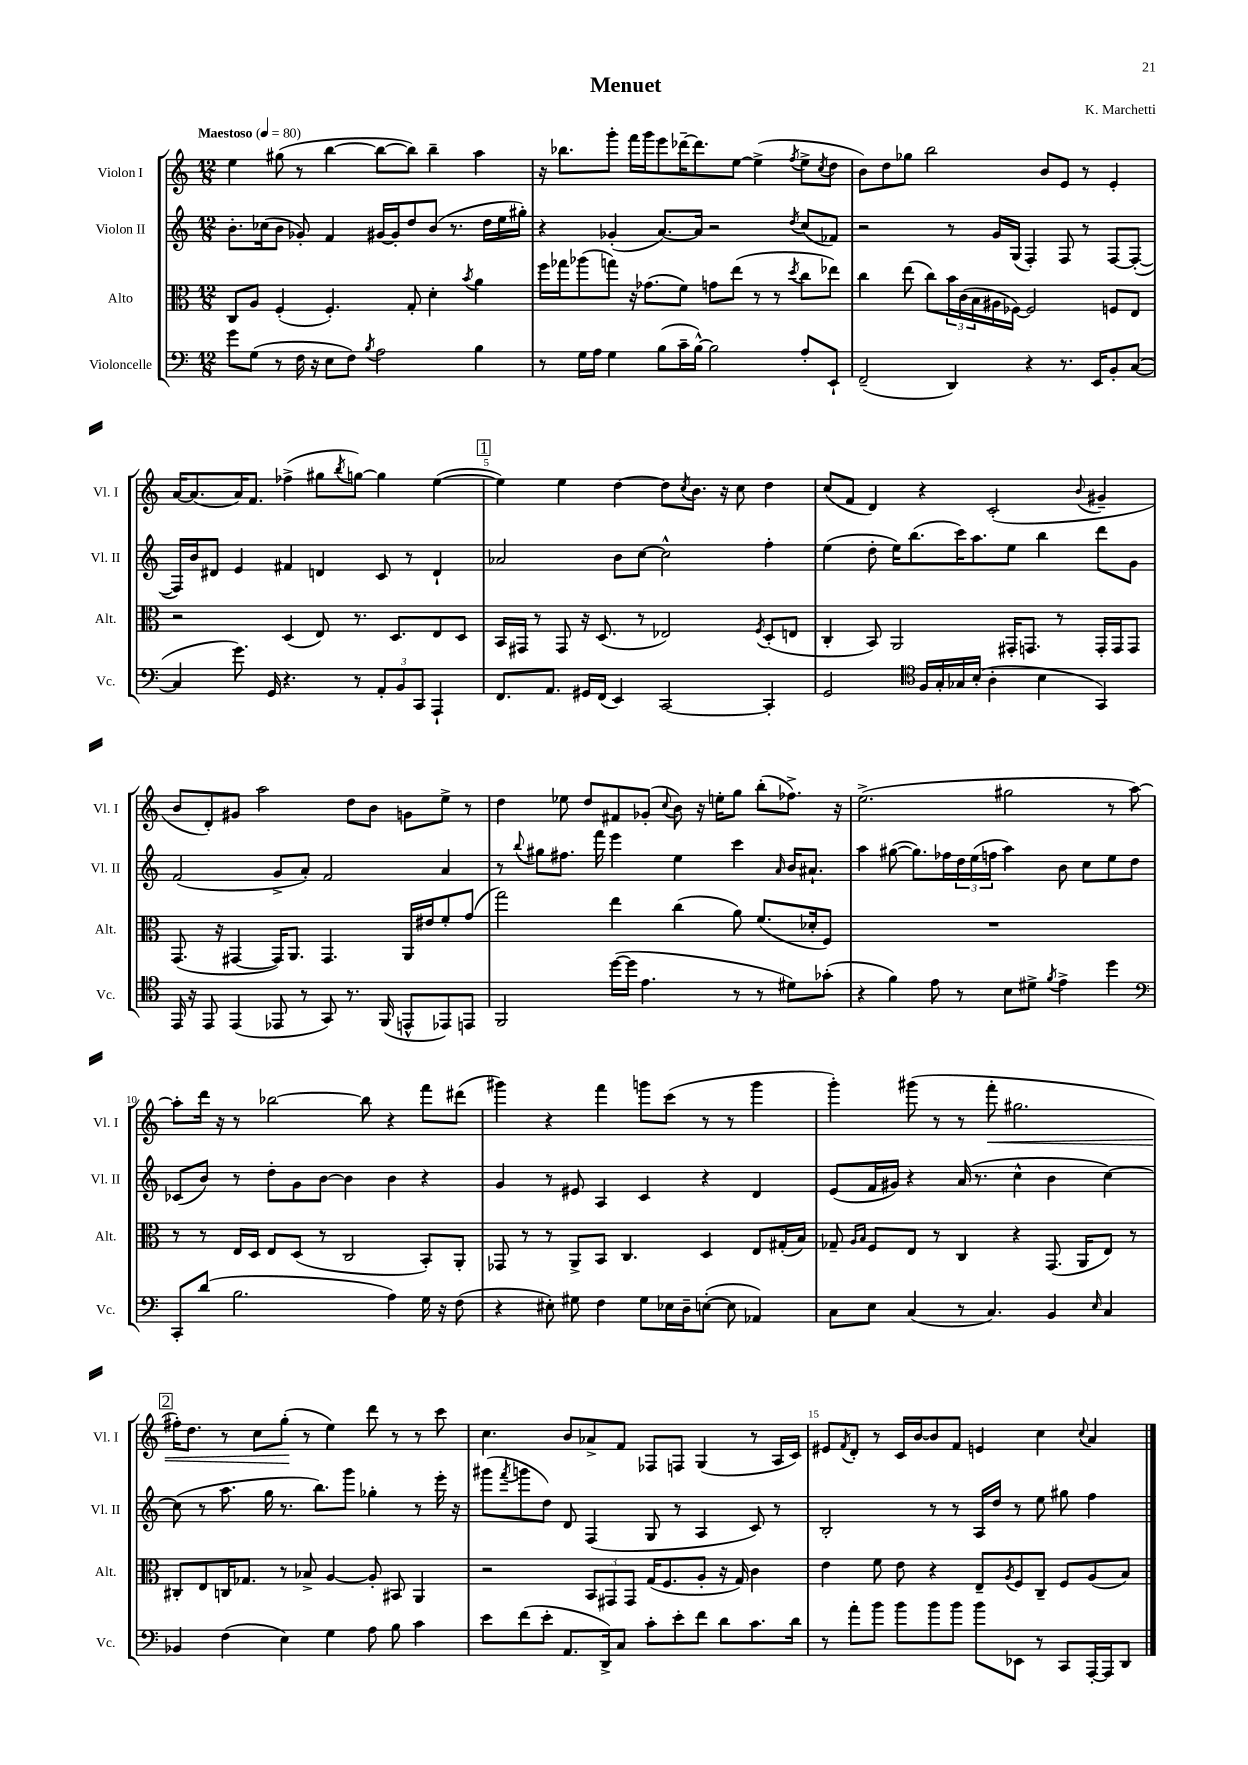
\header { title = "Menuet" composer = "K. Marchetti" }
<<
\new StaffGroup <<
\new Staff = "s0" \with { instrumentName = "Violon I" shortInstrumentName = "Vl. I" } {
    \clef treble \key c \major \numericTimeSignature \time 12/8 \tempo "Maestoso" 4 = 80
    e''4 gis''8( r8 b''4~ b''8~ b''8) b''4-- a''4 |
    r16 bes''8. g'''8-. f'''16 g'''16 e'''8 des'''16~-- des'''8. e''8~ e''4->( \acciaccatura { f''8 } e''8-> \acciaccatura { c''8 } d''8 |
    b'8) d''8 ges''8 b''2 b'8 e'8 r8 e'4-. |
    a'16~ a'8.( a'16) f'8. fes''4->( gis''8 \acciaccatura { b''8 } g''8~) g''4 e''4~( |
    \mark \markup { \box "1" } e''4) e''4 d''4~ d''8 \acciaccatura { c''8 } b'8. r16 c''8 d''4 |
    c''8( f'8 d'4) r4 c'2-.( \appoggiatura { b'8 } gis'4-- |
    b'8 d'8-.) gis'8 a''2 d''8 b'8 g'8 e''8-> r8 |
    d''4 ees''8 d''8 fis'8 ges'8-.( \appoggiatura { c''8 } b'8) r16 e''16-. g''8 b''8-.( fes''8.->) r16 |
    e''2.->( gis''2 r8 a''8~) |
    a''8-. d'''16 r16 r8 bes''2~ bes''8 r4 f'''8 dis'''8( |
    gis'''4) r4 f'''4 g'''8 c'''8( r8 r8 g'''4 |
    g'''4-.) gis'''8( r8 r8 f'''8-.\< gis''2. |
    \mark \markup { \box "2" } fis''16-.) d''8. r8 c''8 g''8-.\!( r8 e''4) d'''8 r8 r8 c'''8 |
    c''4. b'8 aes'8-> f'8 fes8 f8 g4( r8 a16 c'16) |
    eis'8 \acciaccatura { f'8 } d'8-. r8 c'16 b'16~ b'8 f'8 e'4 c''4 \appoggiatura { c''8 } a'4 \bar "|." |
}
\new Staff = "s1" \with { instrumentName = "Violon II" shortInstrumentName = "Vl. II" } {
    \clef treble \key c \major \numericTimeSignature \time 12/8
    b'8.-. ces''16( b'8 ges'8-.) f'4 gis'16~ gis'16-. d''8 b'8( r8. d''16 e''16 gis''16-.) |
    r4 ges'4-.( a'8.~) a'16 r2 \acciaccatura { d''8 } c''8( fes'8) |
    r2 r8 g'16 g16( f4-.) f8 r8 f8~ f8~-.( |
    f16) b'16 dis'8 e'4 fis'4 d'4 c'8 r8 d'4-! |
    \mark \markup { \box "1" } aes'2 b'8 c''8~ c''2-^ f''4-. |
    e''4( d''8-. e''16) b''8.( c'''16) a''8. e''8 b''4 d'''8 g'8 |
    f'2( g'8-> a'8-.) f'2 a'4 |
    r8 \appoggiatura { b''8 } gis''8 fis''8. f'''16 e'''4 e''4 c'''4 \grace { a'16 } b'16 ais'8.-! |
    a''4 gis''8~( gis''8.) fes''16 \tuplet 3/2 { d''16 e''16( f''16 } a''4) b'8 c''8 e''8 d''8 |
    ces'8( b'8) r8 d''8-. g'8 b'8~ b'4 b'4 r4 |
    g'4 r8 eis'8 a4 c'4 r4 d'4 |
    e'8( f'16 gis'16) r4 a'16( r8. c''4-^ b'4 c''4~) |
    \mark \markup { \box "2" } c''8( r8 a''8. g''16 r8. b''8.) g'''8 ges''4-. r8 e'''16-. r16 |
    gis'''8( \acciaccatura { f'''8 } g'''8 d''8) d'8 f4( g8 r8 a4 c'8) r8 |
    b2-. r8 r8 a16 d''16 r8 e''8 gis''8 f''4 \bar "|." |
}
\new Staff = "s2" \with { instrumentName = "Alto" shortInstrumentName = "Alt." } {
    \clef alto \key c \major \numericTimeSignature \time 12/8
    c8 a8 f4-.( f4.-.) g8-. d'4-. \acciaccatura { b'8 } a'4 |
    f''16 ges''16 aes''8( g''8) r16 ges'8.( f'8) g'8 e''8( r8 r8 \acciaccatura { d''8 } c''8 ees''8) |
    c''4 e''8( c''8) \tuplet 3/2 { b'16 c'16( b16 } ais16 fes16~) fes2 f8 e8 |
    r2 d4( e8) r8. d8. e8 d8 |
    \mark \markup { \box "1" } b,16 gis,16 r8 gis,8 r16 d8.( r8 ees2) \acciaccatura { f8 } d8-.( e8 |
    c4-. b,8) a,2 gis,16-. g,8. r8 g,16-. g,16 g,8 |
    g,8.( r16 gis,4~ gis,16) a,8. gis,4. a,16 eis'16 f'8-. g'8( |
    g''2) e''4 c''4( a'8) f'8.( des'16-. f8) |
    R1. |
    r8 r8 e16 d16 e8 d8( r8 c2 b,8-.) a,8-. |
    ges,8 r8 r8 a,8-> b,8 c4. d4 e8 gis16-.( b16) |
    ges8-- \grace { a16 b16 } f8 e8 r8 c4 r4 g,8.( a,16 e8) r8 |
    \mark \markup { \box "2" } cis8-. e8 c16 ges8. r8 bes8-> a4~ a8-. bis,8 a,4 |
    r2 \tuplet 3/2 { b,8 gis,8 gis,8 } g16( f8. a8-. r16 g16) c'4 |
    e'4 f'8 e'8 r4 e8-- \acciaccatura { a8 } f8 c8-- f8 a8( b8) \bar "|." |
}
\new Staff = "s3" \with { instrumentName = "Violoncelle" shortInstrumentName = "Vc." } {
    \clef bass \key c \major \numericTimeSignature \time 12/8
    g'8 g8( r8 f16 r16 e8 f8) \acciaccatura { b8 } a2 b4 |
    r8 g16 a16 g4 b8( c'16-- b16~-^) b2 a8-. e,8-! |
    f,2--( d,4) r4 r8. e,16 b,8-. c8~( |
    c4 g'8.) g,16 r4. r8 \tuplet 3/2 { a,8-. b,8 c,8 } a,,4-! |
    \mark \markup { \box "1" } f,8. a,8. gis,16 f,16( e,4) c,2~ c,4-. |
    g,2 \clef tenor f16 g16-. ges16 b16-.( a4-. b4 g,4) |
    e,16 r16 e,8 e,4( ees,8 r8 g,8) r8. f,16( e,8-^ ees,8) e,8 |
    f,2 d''16~( d''16 e'4. r8 r8 dis'8) ges'8-.( |
    r4 f'4) e'8 r8 b8 dis'8-> \acciaccatura { f'8 } e'4-> d''4 |
    \clef bass c,8-. d'8( b2. a4) g16 r16 f8( |
    r4 eis8-.) gis8 f4 gis8 ees16 d16-- e8~-.( e8 aes,4) |
    c8 e8 c4( r8 c4.) b,4 \grace { e16 } c4 |
    \mark \markup { \box "2" } bes,4 f4( e4) g4 a8 b8 c'4 |
    e'8 f'8( e'8-. a,8. d,16->) c8 c'8-. e'8-. f'8 d'8 c'8. d'16 |
    r8 a'8-. b'8 b'8 b'8 b'8 b'8 ees,8 r8 c,8 a,,16~-. a,,16 d,8 \bar "|." |
}
>>
>>
\layout { \context { \Score \override BarNumber.break-visibility = ##(#f #t #t) barNumberVisibility = #(every-nth-bar-number-visible 5) } }
